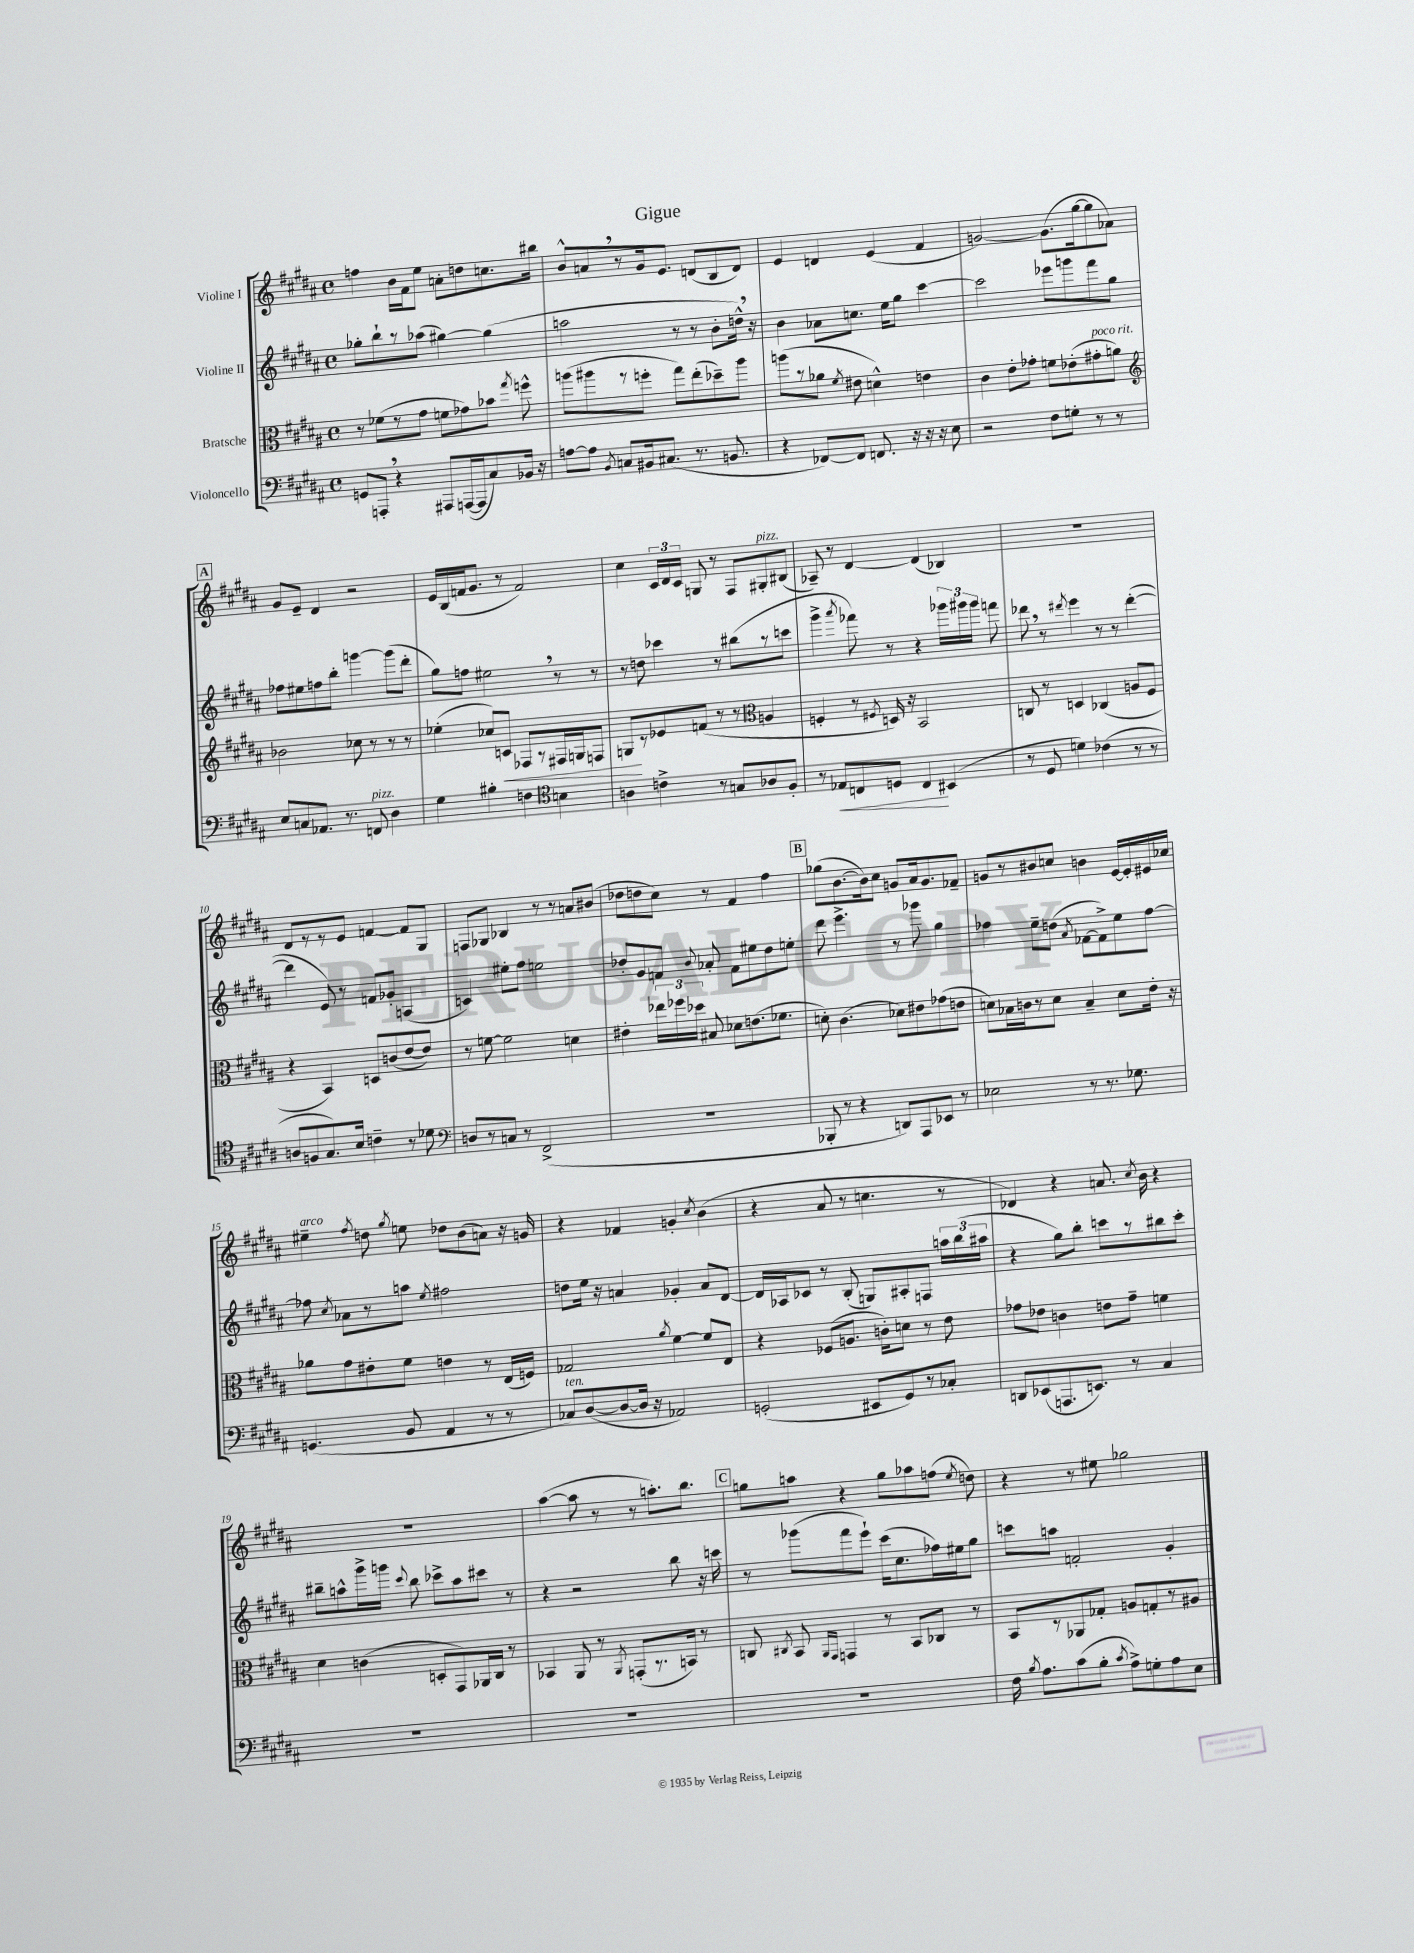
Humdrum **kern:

**kern	**dynam	**kern	**dynam	**kern	**kern
*part4	*part4	*part3	*part3	*part2	*part1
*staff4	*staff4	*staff3	*staff3	*staff2	*staff1
*I"Violoncello	*	*I"Bratsche	*	*I"Violine II	*I"Violine I
*clefF4	*	*clefC3	*	*clefG2	*clefG2
*k[f#c#g#d#a#]	*	*k[f#c#g#d#a#]	*	*k[f#c#g#d#a#]	*k[f#c#g#d#a#]
*M4/4	*	*M4/4	*	*M4/4	*M4/4
*met(c)	*	*met(c)	*	*met(c)	*met(c)
=1	=1	=1	=1	=1	=1
8GGn/L	.	8r	.	8gg-X'\L	4ffn\
8AAAn',/J	.	(8f-X\L	.	8bb`\	.
4r	.	8r	.	8r	16b\LL
.	.	.	.	.	16f#\J
.	.	8g#\J	.	(8aa-X\J	8ee\J
8AAA#X/L	.	8fn\L	.	[4gg#X\)	8an'\L
([16AAAn/L	.	8g-X\)	.	.	8ddn\
16AAA/J]	.	.	.	.	.
8C#/)	.	8b-X\J	.	(4gg#\]	8.ccn\
.	.	8qgg#/	.	.	.
16BB-X/Jk	.	8ffn^^\	.	.	.
16r	.	.	.	.	16bb#X\Jk
=2	=2	=2	=2	=2	=2
[8An\L	.	(8aan\L	.	2aan\	8b^^/L
8A\J]	.	8aa#X\	.	.	8an,/
8qBB/	.	.	.	.	.
8Cn/L	.	8r	.	.	8r
16BB#X/k	.	8ffn'\J	.	.	16g#/k
(8.C#X/J	.	.	.	.	8.e/J
.	.	8gg#\L)	.	8r	.
8.r	.	(8ee'\	.	8r	(8dn/L
.	.	8dd-X~\)	.	8b'\L	8B/
8.BBn/	.	.	.	.	.
.	.	8aa#\J	.	16ddn^^,\Jk)	8d/J)
.	.	.	.	16r	.
=3	=3	=3	=3	=3	=3
4r	.	(8aan\L	.	4b\	4e/
.	.	8r	.	.	.
[8FF-X/L)	.	8a-X\J	.	8a-X\L	4dn/
.	.	8qf#/	.	.	.
8FF-/J]	.	8e#X\	.	8.ccn\J	.
8.FFn/	.	4dn^^\)	.	.	(4e/
.	.	.	.	16ee\KL	.
.	.	.	.	8gg#\J	.
16r	.	.	.	.	.
16r	.	4en\	.	[4ccc#\	4f#/
16r	.	.	.	.	.
8E\	.	.	.	.	.
=4	=4	=4	=4	=4	=4
2r	.	4c#\	.	2ccc#\]	[2gn/)
.	.	8e'\L	.	.	.
.	.	8g-X'\J	.	.	.
8F#\L	.	8fn\L	.	8eee-X\L	(8.g\L]
8Gn'\J	.	(8e-X'\	.	8gggn\	.
.	.	.	.	.	[16gg#\k
!	!	!LO:TX:a:i:t=poco rit.	!	!	!
8r	.	8g#X'\	.	8fff#\	8gg#\]
8r	.	8an\J)	.	8gg#\J	8a-X\J)
!!LO:LB:g=z
!!LO:REH:place=s1:t=A
=5	=5	=5	=5	=5	=5
*	*	*clefG2	*	*	*
8E/L	.	2b-X\	.	8ff-X\L	8g#/L
8Cn/	.	.	.	8ee#X\	8e~/J
8.AA-X/J	.	.	.	8ffn\	4d#/
.	.	.	.	8bb'\J	.
8.r	.	.	.	.	.
.	.	8cc-X\	.	[4gggn\	2r
!LO:TX:a:i:t=pizz.	!	!	!	!	!
8FFn/	.	8r	.	.	.
4D#\	.	8r	.	(8ggg\L]	.
.	.	8r	.	8ddd#'\J	.
=6	=6	=6	=6	=6	=6
4G#\	.	(4ee-X'\	.	8gg#\L)	16e/LL
.	.	.	.	.	(16B/
.	.	.	.	8ffn\J	16fn/J
.	.	.	.	.	8.g#/J
4B#X'\	.	8cc-X/L)	.	2ee#X,\	.
!	!	!	!LO:HP:b	!	!
.	.	8cn/J	<	.	8r
4Fn\	.	8F-X/L	.	.	2f/)
.	.	8r	.	.	.
*clefC4	*	*	*	*	*
4Bn\	.	16F#X/L	.	8r	.
.	.	16Gn/J	.	.	.
.	.	8Fn/J	.	8r	.
=7	=7	=7	=7	=7	=7
4An\	.	8Gn/L	.	8r	4cc#\
.	.	8r	[	8ddn\	.
4cn^\	.	8e-X/	.	4ccc-X\	24c#/LL
.	.	.	.	.	24d#/
.	.	.	.	.	24c#/JJ
.	.	(8fn/J	.	.	8Gn/
8r	.	8r	.	8r	8r
8Gn/L	.	8r	.	(8bb#X\L	8F#/L
*	*	*clefC3	*	*	*
!	!	!	!	!	!LO:TX:a:i:t=pizz.
8A-X/	.	4An/	.	8r	8G#X'/
8F#'/J	.	.	.	8cccn\J	(8B#X/J
=8	=8	=8	=8	=8	=8
8r	.	4Fn'/	.	4ggg#^\	8A-X~/)
!	!LO:HP:b	!	!	!	!
8E-X/L	<	.	.	.	8r
.	.	.	.	8qaaa#/	.
8Cn/	.	8r	.	8fff-X\)	[4d#/
.	.	8qF#X/	.	.	.
8Dn/J	.	16Dn/)	.	8r	.
.	.	16r	.	.	.
4C/	.	2BB/	.	4r	(4d#/]
(4BB#X/	[	.	.	24ggg-X\LL	4B-X/)
.	.	.	.	24ggg#X\	.
.	.	.	.	24ggg#\JJ	.
.	.	.	.	8fffn\	.
=9	=9	=9	=9	=9	=9
8r	.	8Cn/	.	8ddd-X,\	1r
8D#/	.	8r	.	8r	.
.	.	.	.	8qddd#X/	.
4dn\)	.	4Dn/	.	4eee\	.
(4c-X\	.	(4C-X/	.	8r	.
.	.	.	.	8r	.
8r	.	8An/L	.	([4ddd#'\	.
8r	.	8F#/J	.	.	.
!!LO:LB:g=z
=10	=10	=10	=10	=10	=10
8An/L	.	4r	.	4ddd#\]	8d#/L
8Fn/	.	.	.	.	8r
8.G#/)	.	4BB/)	.	8e/)	8r
.	.	.	.	8r	8e/J
16B/Jk	.	.	.	.	.
4cn~\	.	8Dn/L	.	8fn/L	[4fn/
.	.	(8cn/	.	8g-X'/J	.
8r	.	[8e/	.	(4An/	8f/L]
8d-X\	.	8e/J])	.	.	8G#/J
=11	=11	=11	=11	=11	=11
*clefF4	*	*	*	*	*
8Dn/L	.	8r	.	4cn/)	8Fn/L
8r	.	[8fn\	.	.	8G-X/J
8Cn/J	.	2f\]	.	8ee#X'\L	4B-X/
8r	.	.	.	8ff#\J	.
(2FF#^/	.	.	.	2een\	8r
.	.	.	.	.	8r
.	.	4dn\	.	.	8an/L
.	.	.	.	.	(8b#X/J
=12	=12	=12	=12	=12	=12
1r	.	4e#X'\	.	8dd-X'/L	8dd-X\L
.	.	.	.	8g#/	8ddn\
.	.	24ee-X\LL	.	8fn/J	8cc#\J)
.	.	24ff-X\	.	.	.
.	.	24dd-X\JJ	.	.	.
.	.	.	.	8qqb/	.
.	.	8B#X/	.	8a-X'/	8r
.	.	8d-X\L	.	8f\L	4f#/
.	.	(8.en\	.	8ee#X\	.
.	.	.	.	8dd-\	4ff#\
.	.	8.f-X\J	.	.	.
.	.	.	.	8een'\J	.
!!LO:REH:place=s1:t=B
=13	=13	=13	=13	=13	=13
8BBB-X'/	.	8dn'\)	.	8ddd#\	(8gg-X\L
8r	.	(4.c#\	.	4.eee^\	[8.b\
4r	.	.	.	.	.
.	.	.	.	.	16b\k])
.	.	.	.	.	8cc#\J
8DDn/L)	.	8d-X\L)	.	8r	8gn/L
8AAA#/	.	8e#X\	.	8ggg-X\	16a#/k
.	.	.	.	.	8.g/
8EE-X/J	.	(8g-X\	.	4gg#\	.
8r	.	8en\J	.	.	8f-X~/J
=14	=14	=14	=14	=14	=14
2E-X\	.	8dn\L)	.	4ff-X\	8gn/L
.	.	16B-X\L	.	.	8r
.	.	16cn\J	.	.	.
.	.	8r	.	8ee~\L	8b#X/
.	.	8d\J	.	(8ddn\J	8ccn/J
.	.	.	.	8qa#/	.
8r	.	4B-~/	.	[8f-X\L	4bn\
8.r	.	.	.	8f-^\])	.
.	.	8d\L	.	8ee\	[16e/LL
8.G-X\	.	.	.	.	16e'/]
.	.	16e'\Jk	.	[8ff-\J	16e#X/
.	.	16r	.	.	16cc-X/JJ
!!LO:LB:g=z
=15	=15	=15	=15	=15	=15
!	!	!	!	!	!LO:TX:a:i:t=arco
(4.GGn/	.	8a-X\L	.	8ff-X\]	4ee#X~\
.	.	.	.	8qcc#/	.
.	.	8g#\	.	8a-X\L	.
.	.	.	.	.	8qff#/
.	.	8e#X'\	.	8r	8ddn\
.	.	.	.	.	8qgg#/
8BB/	.	8f#\J	.	8aan\J	8een\
.	.	.	.	8qee/	.
4AA#/	.	4en\	.	2ff#X\	8dd-X\L
.	.	.	.	.	(8b\
8r	.	8r	.	.	8an\J)
8r	.	(16E/LL	.	.	16r
.	.	16Fn/JJ)	.	.	16gn/
=16	=16	=16	=16	=16	=16
!LO:TX:a:i:t=ten.	!	!	!	!	!
8C-X/L)	.	2G-X/	.	8ddn\L	4r
([8D#/	.	.	.	16ee\Jk	.
.	.	.	.	16r	.
8D#/_	.	.	.	4an/	4f-X/
16D#/Jk]	.	.	.	.	.
16r	.	.	.	.	.
.	.	8qa#/	.	.	.
2AA-X/)	.	[4f#\	.	4g-X'/	4gn'/
.	.	.	.	.	8qcc#/
.	.	8f#/L]	.	8a/L	(4b\
.	.	8E/J	.	[8d#/J	.
=17	=17	=17	=17	=17	=17
(2GGn'/	.	4r	.	16d#/LL]	4r
.	.	.	.	16A-X/J	.
.	.	.	.	8c-X/J	.
.	.	(8F-X/L	.	8r	8a#/
.	.	8.An/J	.	(8B'/	8r
8EE#X/L	.	.	.	8Gn/L)	4.ccn\
.	.	16cn'\KL)	.	.	.
8GG/)	.	8dn\J	.	8A#X'/	.
8r	.	8r	.	8Fn/J	.
8C-X'/J	.	8e\	.	24aan\LL	8r
.	.	.	.	(24bb\	.
.	.	.	.	24aa#X\JJ	.
=18	=18	=18	=18	=18	=18
8DDn/L	.	8g-X\L	.	4r	4d-X/)
(8EE-X/	.	8e-X\J	.	.	.
8.AAAn/	.	4cn\	.	8gg#\L)	4r
.	.	.	.	8bb'\J	.
8.EEn/J)	.	.	.	.	.
.	.	8en\L	.	8cccn\L	8.an/
8r	.	8g-~\J	.	8r	.
.	.	.	.	.	8qcc#/
.	.	.	.	.	16b\
4C#/	.	4fn\	.	8bb#X\	4r
.	.	.	.	8ccc'\J	.
!!LO:LB:g=z
=19	=19	=19	=19	=19	=19
1r	.	4d#\	.	8bb#X~\L	1r
.	.	.	.	8aan^^\	.
.	.	(4cn\	.	16ggg#^\L	.
.	.	.	.	16gggn\JJ	.
.	.	.	.	8qqccc#/	.
.	.	.	.	8bb#\	.
.	.	8Dn'/L	.	8ccc-X^\L	.
.	.	8GG#/)	.	8aa\	.
.	.	16AA-X/L	.	8ccc#X\J	.
.	.	16C#/JJ	.	.	.
.	.	8r	.	8r	.
=20	=20	=20	=20	=20	=20
1r	.	4BB-X/	.	4r	([4aa#\
.	.	8AA#/	.	2r	8aa#\]
.	.	8r	.	.	8r
.	.	8qAA#/	.	.	.
.	.	(8GGn'/L	.	.	8r
.	.	8.r	.	.	8.aan'\L)
.	.	.	.	8bb\	.
.	.	16BBn/Jk)	.	.	8.bb\J
.	.	8r	.	16r	.
.	.	.	.	16cccn\	.
!!LO:REH:place=s1:t=C
=21	=21	=21	=21	=21	=21
1r	.	8Cn/	.	8r	8ggn\L
.	.	8qC#X/	.	.	.
.	.	8BB/	.	(8ggg-X\L	8aan\J
.	.	16qqAA#/LL	.	.	.
.	.	16qqGG#/JJ	.	.	.
.	.	4GGn/	.	8fff#\	4r
.	.	.	.	8eee`\J)	.
.	.	8r	.	(16ccc#\KL	8gg\L
.	.	.	.	8.cc#\	.
.	.	8BB/L	.	.	8aa-X\
.	.	8C-X/J	.	16ff-X\L)	(8ffn\J
.	.	.	.	16ee#X\J	.
.	.	.	.	.	8qee/
.	.	8r	.	8gg#\J	8ddn\)
=22	=22	=22	=22	=22	=22
16F#\	.	8BB/L	.	8cccn\L	4r
8qB/	.	.	.	.	.
8.A#\L	.	.	.	.	.
.	.	8r	.	8aan\J	.
(8c#\	.	8AA-X/	.	2fn'/	8r
8B'\J	.	8G-X'/J	.	.	8ee#X\
8qc#/	.	.	.	.	.
8A#^\L)	.	8An/L	.	.	2gg-X\
8Gn'\	.	8Gn'/	.	.	.
8A#\	.	8r	.	4g#'/	.
8E\J	.	8A#X/J	.	.	.
==	==	==	==	==	==
*-	*-	*-	*-	*-	*-
